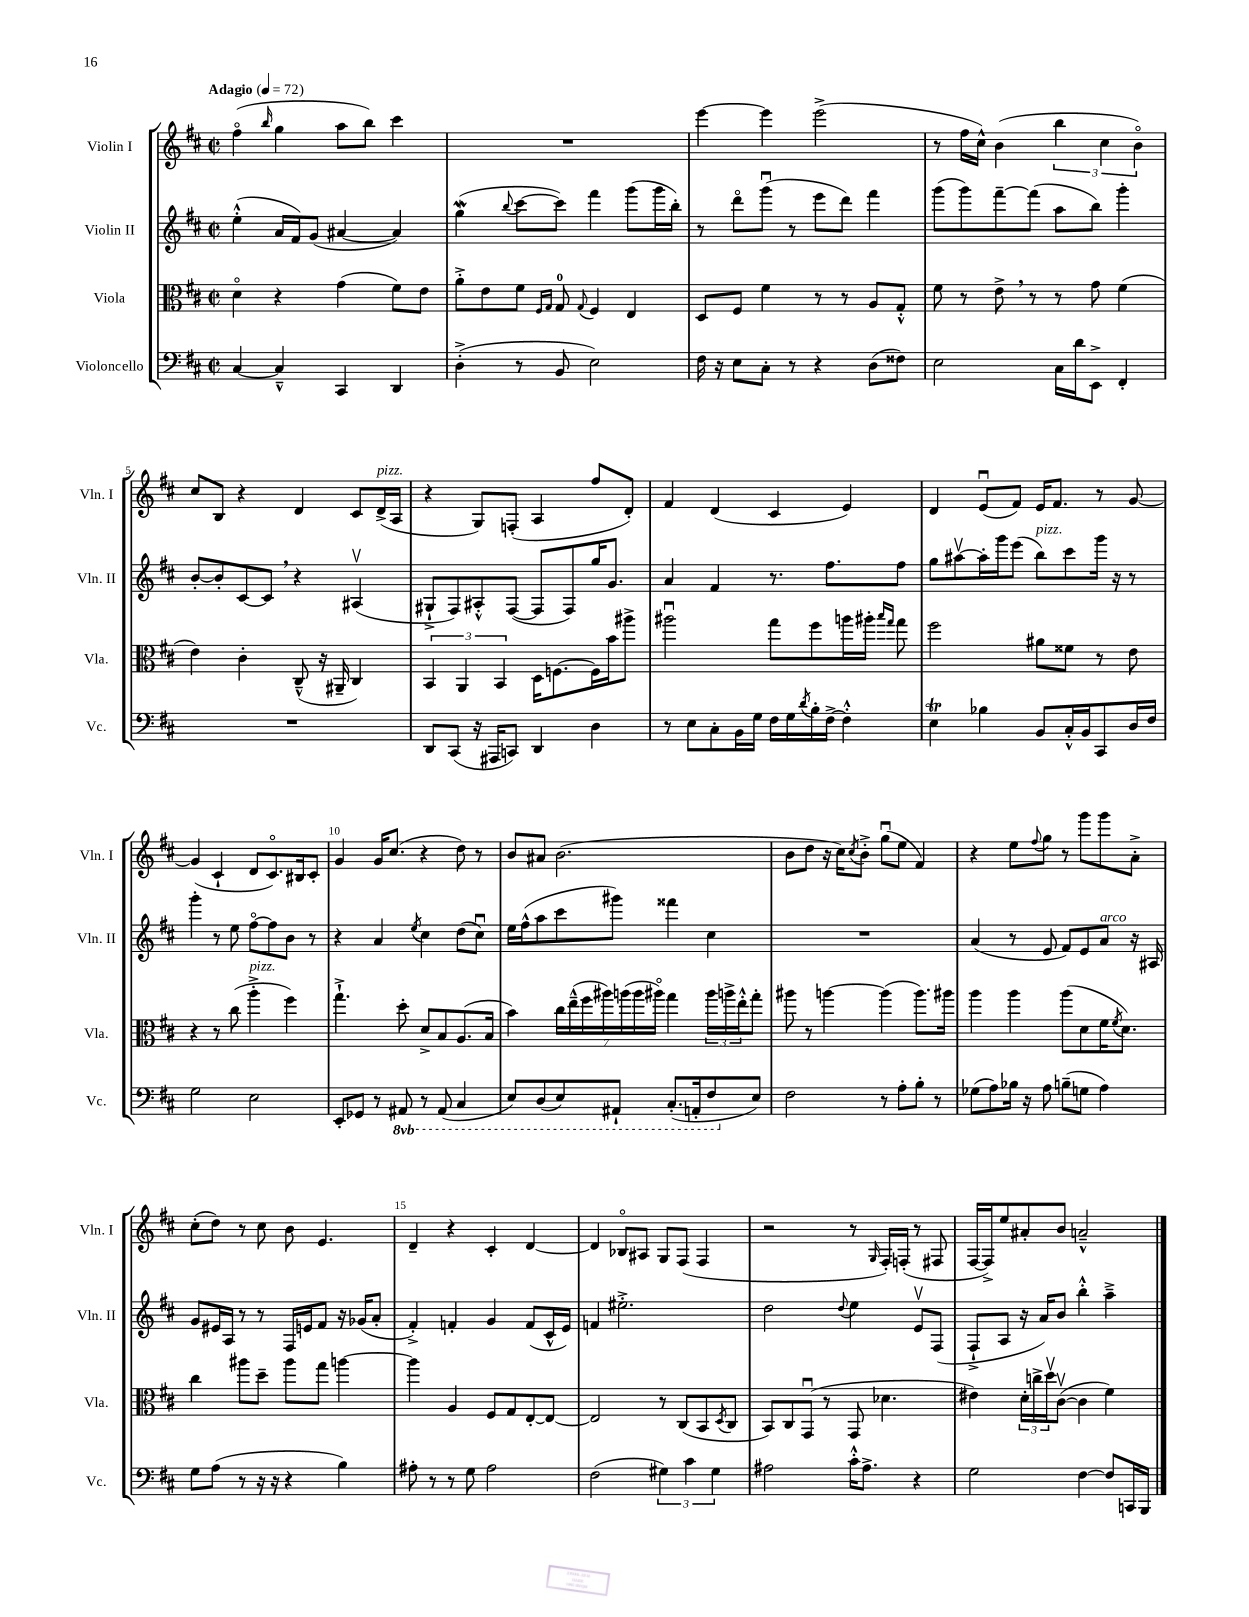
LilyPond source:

<<
\new StaffGroup <<
\new Staff = "s0" \with { instrumentName = "Violin I" shortInstrumentName = "Vln. I" } {
    \clef treble \key d \major \defaultTimeSignature \time 2/2 \tempo "Adagio" 4 = 72
    fis''4\flageolet( \grace { b''16 } g''4 a''8 b''8) cis'''4 |
    R1 |
    e'''4~ e'''4 e'''2->( |
    r8 fis''16 cis''16-^) b'4( \tuplet 3/2 { b''4 cis''4 b'4\flageolet) } |
    cis''8 b8 r4 d'4 cis'8 d'16->^\markup { \italic "pizz." }( a16 |
    r4 g8) f8-.( a4 fis''8 d'8-.) |
    fis'4 d'4( cis'4 e'4) |
    d'4 e'8\downbow( fis'8) e'16 fis'8. r8 g'8~ |
    g'4( cis'4-! d'8 cis'8.\flageolet) bis16 cis'8-. |
    g'4 g'16 cis''8.( r4 d''8) r8 |
    b'8 ais'8 b'2.( |
    b'8 d''8 r16 cis''16) \acciaccatura { cis''8 } b'8-.-> g''8\downbow( e''8 fis'4) |
    r4 e''8 \appoggiatura { fis''8 } g''8 r8 g'''8 g'''8 a'8-.-> |
    cis''8-.( d''8) r8 cis''8 b'8 e'4. |
    d'4-- r4 cis'4-. d'4~ |
    d'4 bes8\flageolet ais8 g8 fis8( fis4 |
    r2 r8 \grace { g16 } fis16-.) f16-.( r8 fis8 |
    fis16~ fis16->) e''8 ais'8-. b'8 a'2---^ \bar "|." |
}
\new Staff = "s1" \with { instrumentName = "Violin II" shortInstrumentName = "Vln. II" } {
    \clef treble \key d \major \defaultTimeSignature \time 2/2
    e''4-.-^( a'16 fis'16) g'8( ais'4~ ais'4) |
    g''4\mordent( \appoggiatura { b''8 } cis'''8~ cis'''8) fis'''4 g'''8( g'''16 b''16-.) |
    r8 d'''8\flageolet g'''8\downbow( r8 e'''8 d'''8) fis'''4 |
    g'''8( g'''8) fis'''8~-- fis'''8( a''8 b''8) g'''4-. |
    b'8~-. b'8-. cis'8~ cis'8 \breathe r4 ais4\upbow( |
    gis8-!-> fis8) ais8-.-^ fis8~( fis8 fis8) g''16 g'8. |
    a'4 fis'4 r8. fis''8. fis''8 |
    g''8 ais''8~\upbow ais''16-. g'''16 e'''8( b''8^\markup { \italic "pizz." }) cis'''8 g'''16 r16 r8 |
    g'''4-. r8 e''8 fis''8~\flageolet fis''8 b'8 r8 |
    r4 a'4 \acciaccatura { e''8 } cis''4 d''8( cis''8\downbow) |
    e''16 fis''16-^( a''8 cis'''8 gis'''8) fisis'''4 cis''4 |
    R1 |
    a'4( r8 e'8 fis'8) e'8 a'8^\markup { \italic "arco" } r16 ais16 |
    g'8 eis'16 a16 r8 r8 fis16 e'16 fis'8 r16 ges'16( a'8-. |
    fis'4-.->) f'4-. g'4 f'8( cis'16-^ e'16) |
    f'4 eis''2.-.-> |
    d''2 \appoggiatura { d''8 } e''4 e'8\upbow fis8( |
    fis8-!-> a8 r16 a'16) b'8 b''4-.-^ a''4---> \bar "|." |
}
\new Staff = "s2" \with { instrumentName = "Viola" shortInstrumentName = "Vla." } {
    \clef alto \key d \major \defaultTimeSignature \time 2/2
    d'4\flageolet r4 g'4( fis'8) e'8 |
    a'8-.-> e'8 fis'8 \grace { fis16 g16 } g8-0 \appoggiatura { g8 } fis4 e4 |
    d8 fis8 fis'4 r8 r8 a8 g8-.-^ |
    fis'8 r8 e'8-> \breathe r8 r8 g'8 fis'4( |
    e'4) cis'4-. cis8---^( r16 ais,16-- cis4) |
    \tuplet 3/2 { b,4 a,4 b,4 } d16 f8.~ f16 b'16 ais''8-> |
    ais''2\downbow g''8 fis''8 a''16 ais''16-. \grace { b''16 g''16 } g''8 |
    fis''2 ais'8 fisis'8 r8 e'8 |
    r4 r8 cis''8( a''4-.->^\markup { \italic "pizz." } fis''4) |
    g''4.-!-> d''8-. d'8-> b8 a8.( b16 |
    b'4) \tuplet 7/4 { cis''16 e''16---^( fis''16 ais''16) a''16( a''16 ais''16\flageolet) } g''4 \tuplet 3/2 { ais''16 a''16-> e''16-.-^ } g''8-. |
    ais''8 r8 a''4~ a''4( a''8.) ais''16 |
    a''4 a''4 a''8( d'8 fis'16 \acciaccatura { fis'8 } d'8.) |
    cis''4 ais''8 d''8-- ais''8 g''8 a''4~ |
    a''4 a4 fis8 g8 e8~-. e8~ |
    e2 r8 cis8( b,8 \acciaccatura { d8 } cis8 |
    b,8) cis8 g,8\downbow( r8 g,8 des'4. |
    eis'4) \tuplet 3/2 { d'16-. c''16-> d''16\upbow } cis'8~\upbow( cis'4 fis'4) \bar "|." |
}
\new Staff = "s3" \with { instrumentName = "Violoncello" shortInstrumentName = "Vc." } {
    \clef bass \key d \major \defaultTimeSignature \time 2/2 \set Staff.ottavationMarkups = #ottavation-simple-ordinals
    cis4~ cis4---^ cis,4 d,4 |
    d4-.->( r8 b,8 e2) |
    fis16 r16 e8 cis8-. r8 r4 d8( fisis8) |
    e2 cis16 d'16 e,8-> fis,4-. |
    R1 |
    d,8 cis,8( r16 ais,,16 c,8) d,4 d4 |
    r8 e8 cis8-. b,16 g16 fis16 g16 \acciaccatura { d'8 } b16-. fis16~-> fis4-.-^ |
    e4\trill bes4 b,8 cis16-.-^ b,16 cis,8 d16 fis16 |
    g2 e2 |
    e,8-. ges,8 r8 \ottava #-1 ais,,8 r8 ais,,8( cis,4 |
    e,8) d,8( e,8) ais,,8-! cis,8.-.( a,,16-. fis,8 \ottava #0 e8) |
    fis2 r8 a8-. b8-. r8 |
    ges8( a8) bes16 r16 a8 b8--( g8 a4) |
    g8 a8( r8 r16 r16 r4 b4) |
    ais8-. r8 r8 g8 ais2 |
    fis2( \tuplet 3/2 { gis4) cis'4 gis4 } |
    ais2 cis'16-.-^ ais8.-> r4 |
    g2 fis4~ fis8 c,16 b,,16 \bar "|." |
}
>>
>>
\layout { \context { \Score \override BarNumber.break-visibility = ##(#f #t #t) barNumberVisibility = #(every-nth-bar-number-visible 5) } }
